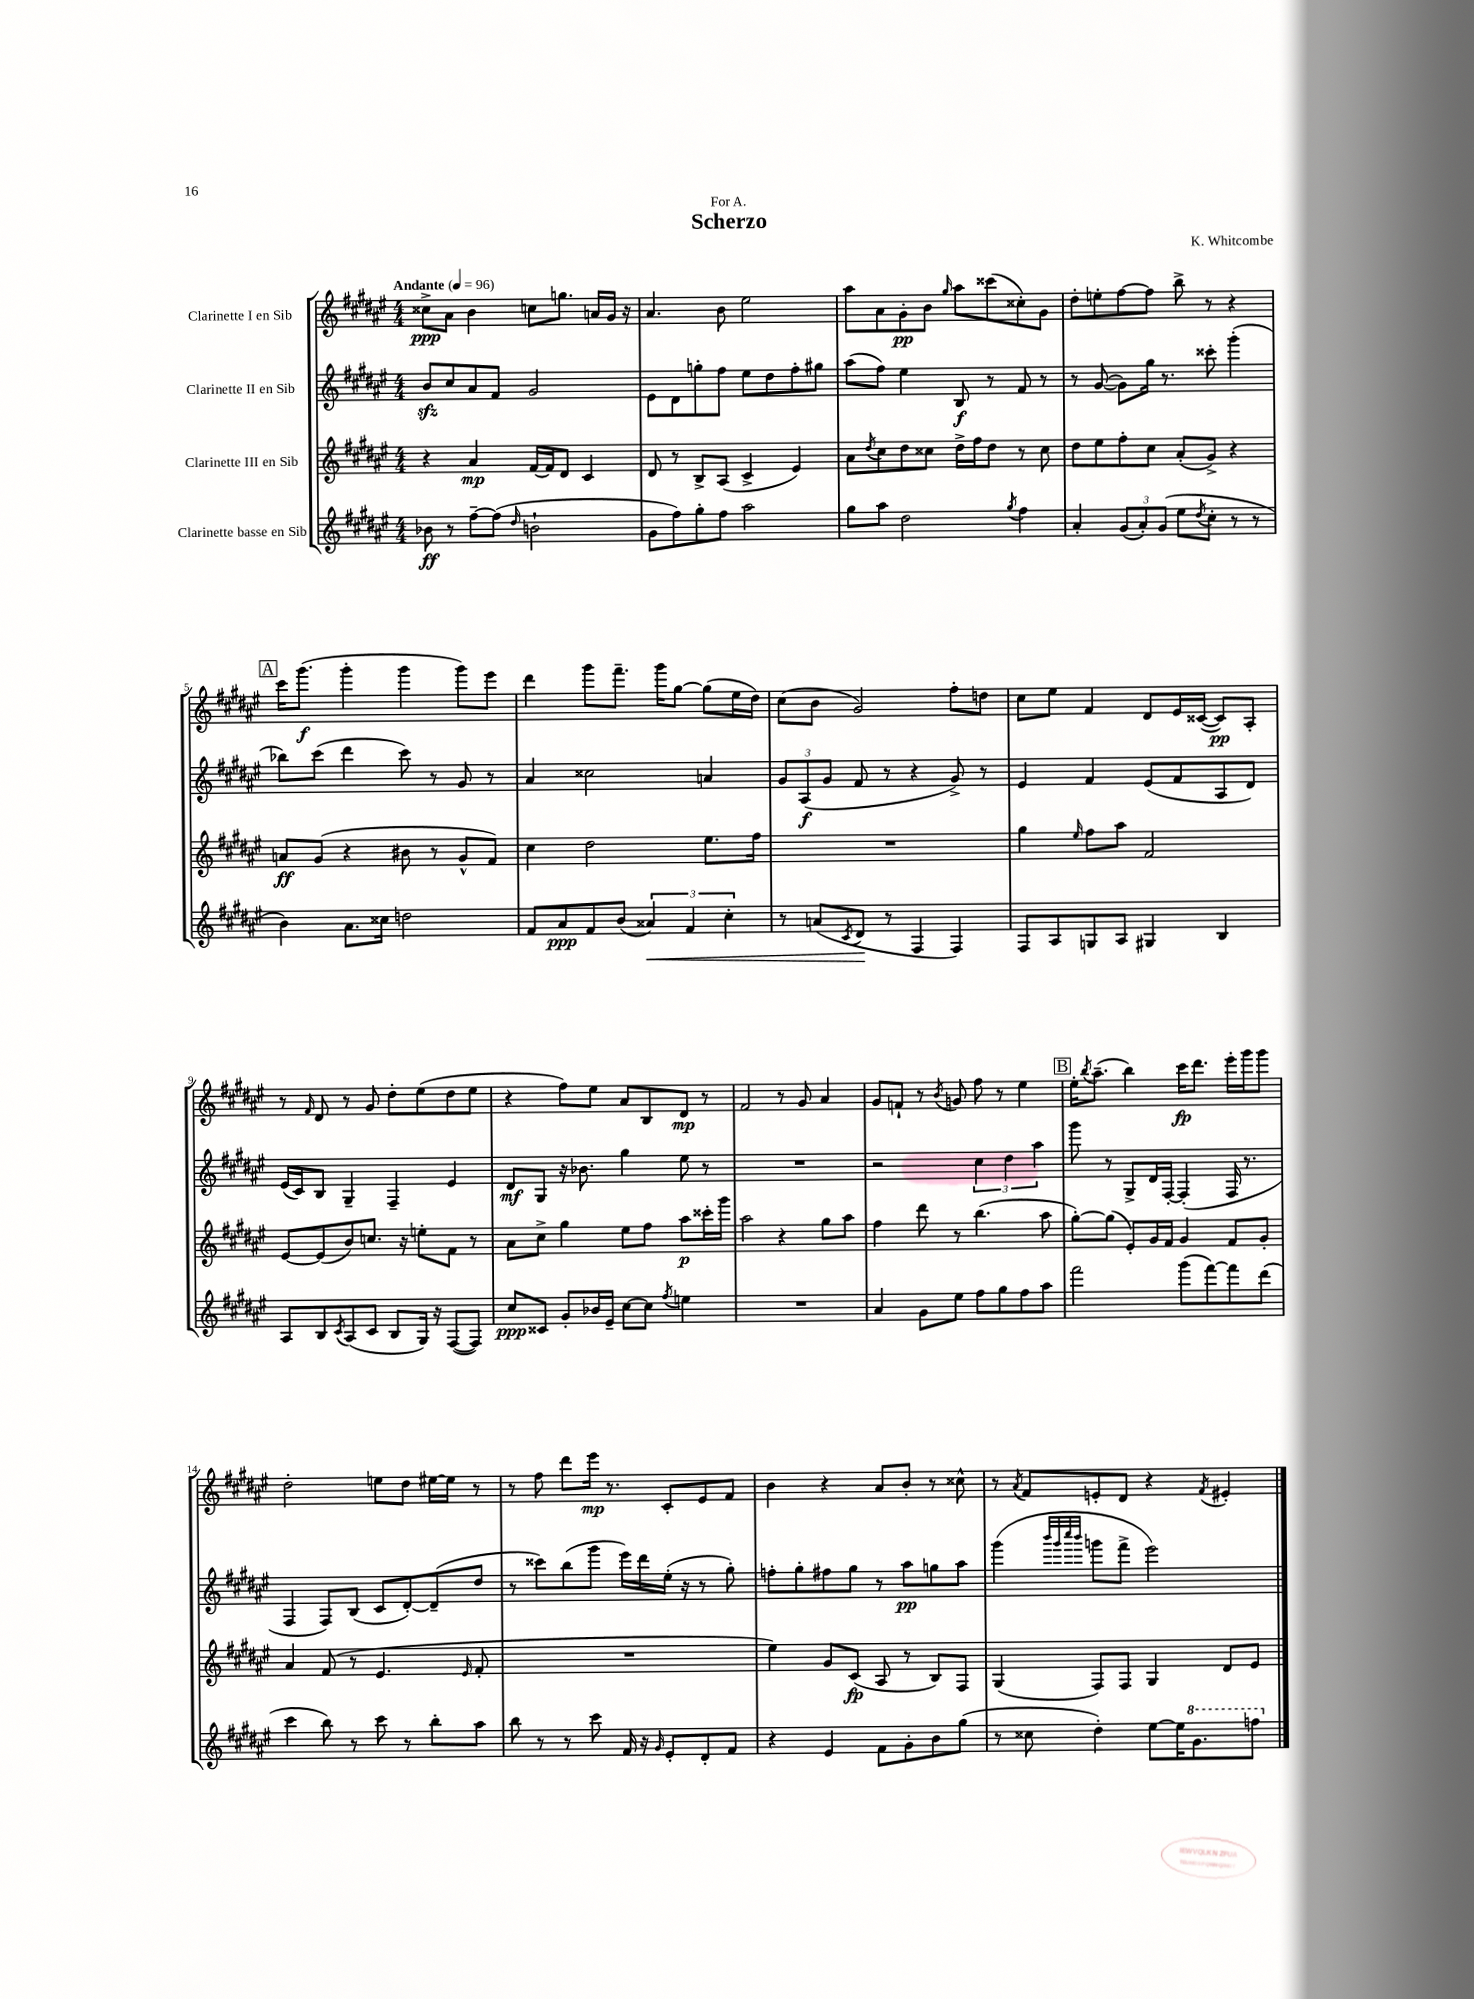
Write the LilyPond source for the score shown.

\header { title = "Scherzo" composer = "K. Whitcombe" dedication = "For A." }
<<
\new StaffGroup <<
\new Staff = "s0" \with { instrumentName = "Clarinette I en Sib" } {
    \clef treble \key fis \major \numericTimeSignature \time 4/4 \tempo "Andante" 4 = 96
    cisis''8->\ppp ais'8 b'4 c''8 g''8. a'16 gis'16 r16 |
    ais'4. b'8 eis''2 |
    ais''8 ais'8 gis'8-.\pp b'8 \grace { gis''16 } ais''8 cisis'''8( cisis''8-.) gis'8 |
    dis''8-. e''8-. fis''8~ fis''8 b''8-> r8 r4 |
    \mark \markup { \box "A" } cis'''16 gis'''8.\f( gis'''4-. gis'''4 gis'''8) eis'''8 |
    dis'''4 gis'''8 fis'''8.-- gis'''16 gis''8~ gis''8( eis''16 dis''16) |
    cis''8( b'8 gis'2) fis''8-. d''8 |
    cis''8 eis''8 fis'4 dis'8 eis'16 cisis'16~( cisis'8\pp) ais8-. |
    r8 \grace { fis'16 } dis'8 r8 gis'8 dis''8-. eis''8( dis''8 eis''8 |
    r4 fis''8) eis''8 ais'8 b8 dis'8\mp r8 |
    fis'2 r8 gis'8 ais'4 |
    gis'8 f'8-! r8 \acciaccatura { b'8 } g'8 fis''8 r8 eis''4 |
    \mark \markup { \box "B" } eis''16-. \acciaccatura { b''8 } ais''8.--( b''4) cis'''16\fp dis'''8. eis'''16-. gis'''16 gis'''8 |
    dis''2-. e''8 dis''8 eis''16~ eis''16 r8 |
    r8 fis''8 dis'''8 eis'''16\mp r8. cis'8-. eis'8 fis'8 |
    b'4 r4 ais'8 b'8-. r8 cisis''8-^ |
    r8 \acciaccatura { ais'8 } fis'8 e'8-. dis'8 r4 \acciaccatura { fis'8 } eis'4-. \bar "|." |
}
\new Staff = "s1" \with { instrumentName = "Clarinette II en Sib" } {
    \clef treble \key fis \major \numericTimeSignature \time 4/4
    b'8\sfz cis''8 ais'8 fis'8 gis'2 |
    eis'8 dis'8 g''8-. fis''8 eis''8 dis''8 fis''8-. gis''8 |
    ais''8( fis''8) eis''4 b8\f r8 fis'8 r8 |
    r8 gis'8~( gis'8) gis''16 r8. cisis'''8-. gis'''4-.( |
    \mark \markup { \box "A" } bes''8) cis'''8( dis'''4 cis'''8) r8 gis'8 r8 |
    ais'4 cisis''2 a'4 |
    \tuplet 3/2 { gis'8 ais8\f( gis'8 } fis'8 r8 r4 gis'8->) r8 |
    eis'4 fis'4 eis'8( fis'8 ais8 dis'8) |
    eis'16( cis'16) b8 gis4-- fis4-- eis'4 |
    dis'8\mf gis8 r16 bes'8. gis''4 eis''8 r8 |
    R1 |
    r2 \tuplet 3/2 { cis''4 dis''4 ais''4 } |
    \mark \markup { \box "B" } gis'''8 r8 gis8-> dis'16 fis16~-. fis4-.( fis16 r8. |
    fis4 fis8) b8( cis'8 dis'8~-.) dis'8--( dis''8 |
    r8 cisis'''8) b''8( gis'''8 eis'''16) dis'''16 eis''16-.( r16 r8 gis''8-.) |
    f''8-. gis''8-. fis''8 gis''8 r8 ais''8\pp g''8 ais''8 |
    gis'''4( \grace { b'''32 gis'''32 cis''''32 b'''32 } g'''8 fis'''8-> eis'''2) \bar "|." |
}
\new Staff = "s2" \with { instrumentName = "Clarinette III en Sib" } {
    \clef treble \key fis \major \numericTimeSignature \time 4/4
    r4 ais'4\mp fis'16~ fis'16 dis'8 cis'4 |
    dis'8 r8 b8-> ais8( cis'4-> eis'4) |
    ais'8 \acciaccatura { dis''8 } cis''8 dis''8 cisis''8 dis''16-> fis''16 dis''8 r8 cisis''8 |
    dis''8 eis''8 fis''8-. cis''8 ais'8-.( gis'8->) r4 |
    \mark \markup { \box "A" } a'8\ff gis'8( r4 bis'8 r8 gis'8-^ fis'8) |
    cis''4 dis''2 eis''8. fis''16 |
    R1 |
    gis''4 \grace { eis''16 } fis''8 ais''8 fis'2 |
    eis'8~ eis'8( b'8) c''8. r16 e''8-. fis'8 r8 |
    ais'8 cis''8-> gis''4 eis''8 fis''8 ais''8\p cisis'''16-. gis'''16 |
    ais''2 r4 gis''8 ais''8 |
    fis''4 dis'''8 r8 b''4.( ais''8 |
    \mark \markup { \box "B" } gis''8~-.) gis''8( eis'8-.) gis'16 fis'16 gis'4 fis'8 gis'8-. |
    ais'4 fis'8( r8 eis'4. \grace { eis'16 } fis'8-. |
    R1 |
    eis''4) gis'8 cis'8\fp( ais8 r8 b8) fis8 |
    gis4( fis8) fis8 gis4 dis'8 eis'8 \bar "|." |
}
\new Staff = "s3" \with { instrumentName = "Clarinette basse en Sib" } {
    \clef treble \key fis \major \numericTimeSignature \time 4/4
    bes'8\ff r8 fis''8~-- fis''8( \grace { dis''16 } b'2-! |
    gis'8 fis''8) gis''8-. fis''8 ais''2 |
    gis''8 ais''8 dis''2 \acciaccatura { gis''8 } fis''4 |
    ais'4-. \tuplet 3/2 { gis'8( ais'8-.) gis'8( } eis''8 \acciaccatura { dis''8 } cis''8-. r8 r8 |
    \mark \markup { \box "A" } b'4) ais'8. cisis''16 d''2 |
    fis'8 ais'8\ppp fis'8 b'8( \tuplet 3/2 { aisis'4\<) fis'4 cis''4-. } |
    r8 a'8( \acciaccatura { cis'8 } dis'8\! r8 fis4 fis4) |
    fis8 ais8 g8 ais8 gis4 b4 |
    ais8 b8 \acciaccatura { cis'8 } ais8( cis'8 b8 gis16) r16 fis8~( fis8) |
    cis''8\ppp cisis'8 gis'8-. bes'16 eis'16-- cis''8~ cis''8 \acciaccatura { fis''8 } e''4 |
    R1 |
    ais'4 gis'8 eis''8 fis''8 gis''8 fis''8 ais''8 |
    \mark \markup { \box "B" } fis'''2 gis'''8( fis'''8~) fis'''8 dis'''8( |
    cis'''4 b''8) r8 cis'''8 r8 b''8-. ais''8 |
    b''8 r8 r8 cis'''8 fis'16 r16 \grace { gis'16 } eis'8-. dis'8-. fis'8 |
    r4 eis'4 fis'8 gis'8-. b'8 gis''8( |
    r8 cisis''8 dis''4-.) eis''8~ eis''16 \ottava #1 gis''8. f'''8 \ottava #0 \bar "|." |
}
>>
>>
